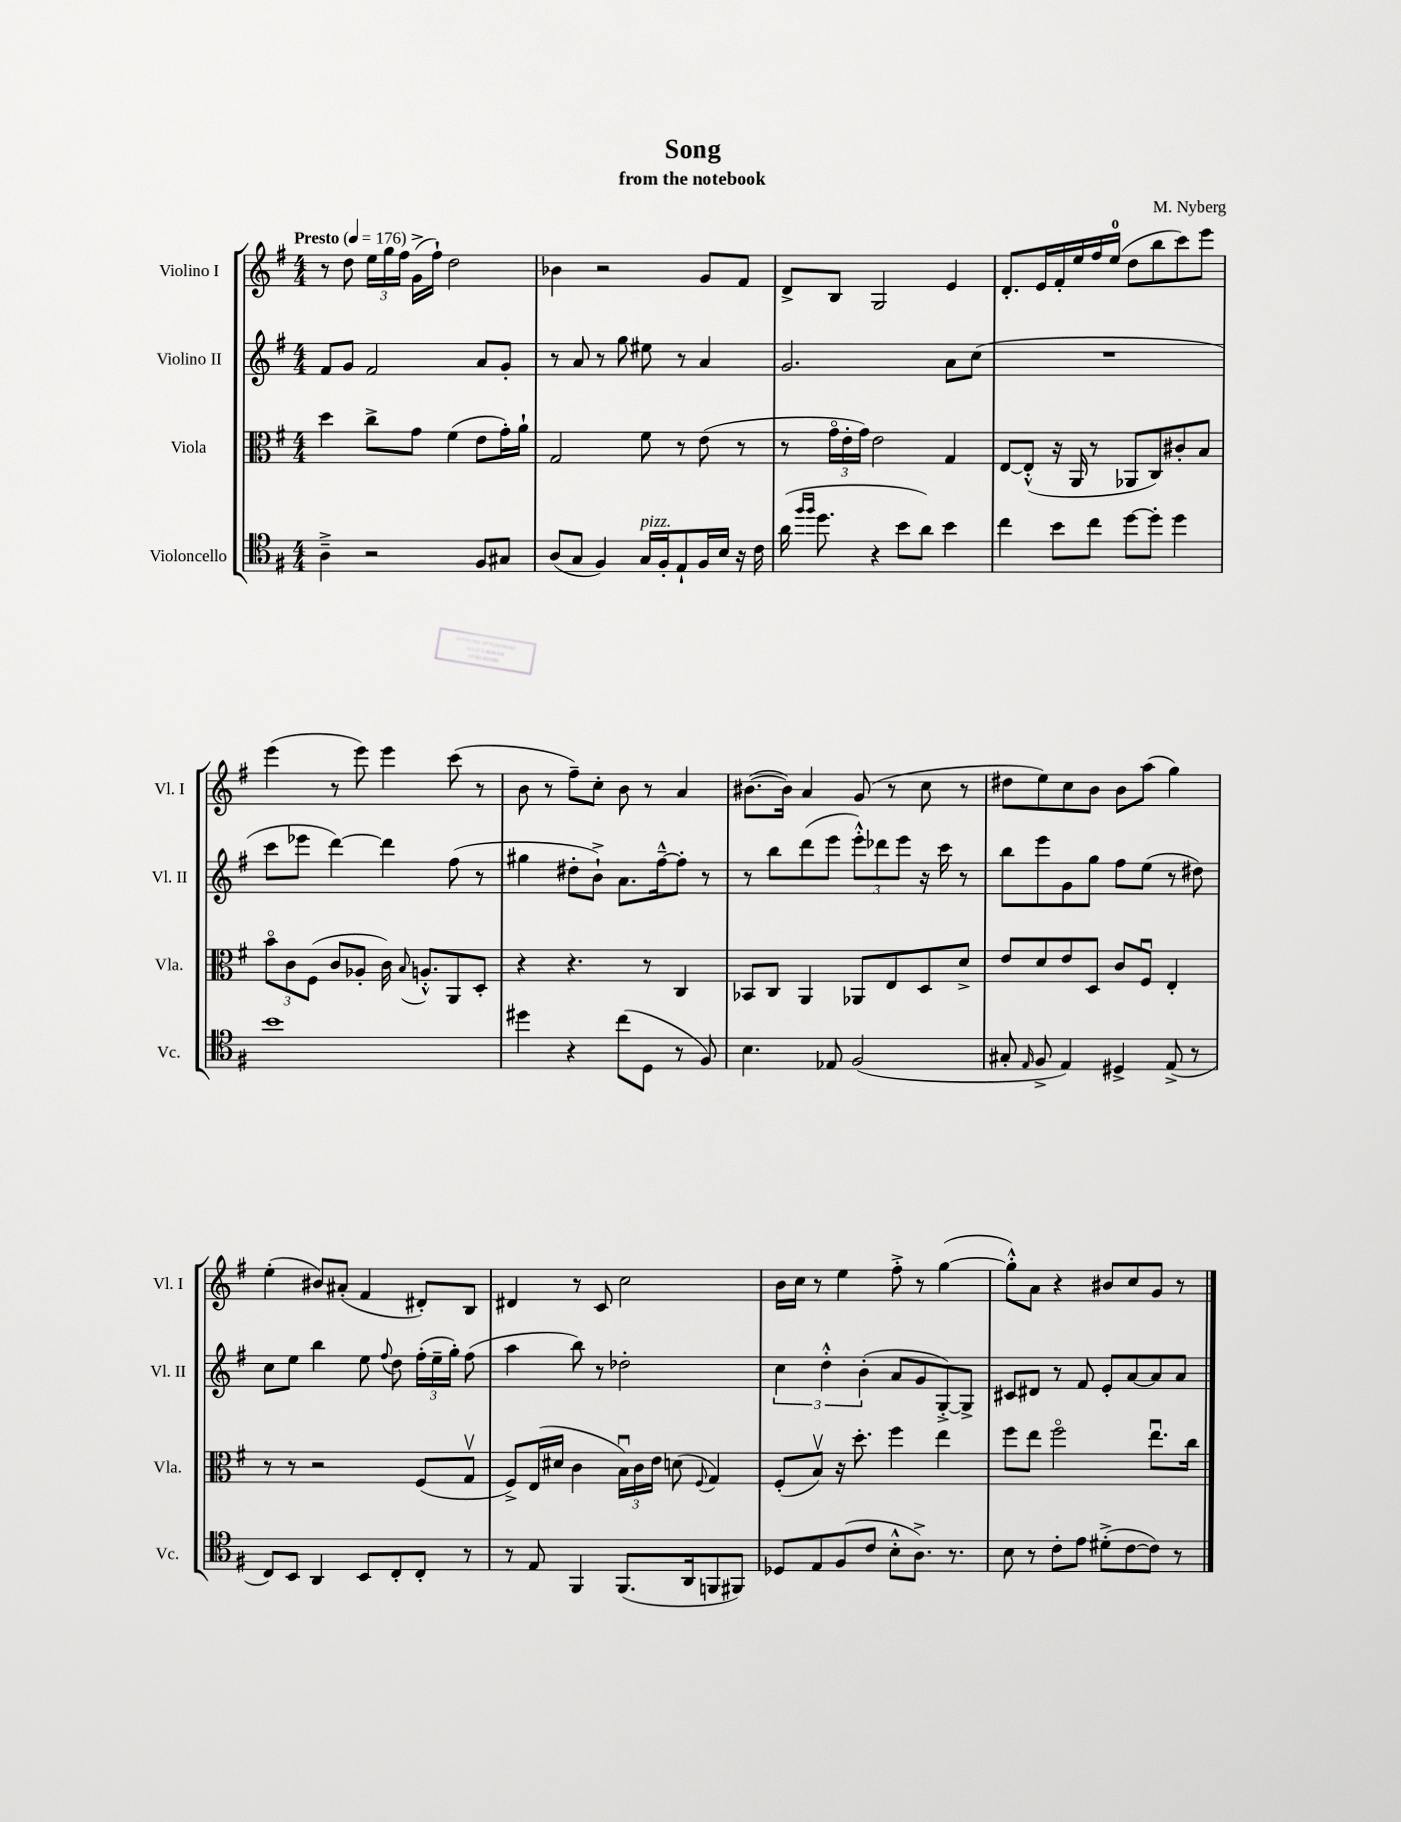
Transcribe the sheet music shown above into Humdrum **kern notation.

**kern	**kern	**kern	**kern
*part4	*part3	*part2	*part1
*staff4	*staff3	*staff2	*staff1
*I"Violoncello	*I"Viola	*I"Violino II	*I"Violino I
*I'Vc.	*I'Vla.	*I'Vl. II	*I'Vl. I
*clefC4	*clefC3	*clefG2	*clefG2
*k[f#]	*k[f#]	*k[f#]	*k[f#]
*M4/4	*M4/4	*M4/4	*M4/4
*MM176	*MM176	*MM176	*MM176
=1	=1	=1	=1
!	!	!	!LO:TX:a:B:t=Presto
4A~^\	4dd\	8f#/L	8r
.	.	8g/J	8dd\
2r	8cc^\L	2f#/	24ee\LL
.	.	.	24gg\
.	.	.	24ff#\JJ
.	8g\J	.	(16g^\LL
.	.	.	16ff#`\JJ)
.	(4f#\	.	2dd\
8F#/L	8e\L	8a/L	.
8G#X/J	16g'\L)	8g'/J	.
.	16a`\JJ	.	.
=2	=2	=2	=2
(8A/L	2G/	8r	4b-X\
8G/J	.	8a/	.
4F#/)	.	8r	2r
.	.	8gg\	.
!LO:TX:a:i:t=pizz.	!	!	!
16G/LL	8f#\	8ee#X\	.
16F#'/J	.	.	.
8E`/	8r	8r	.
16F#/L	(8e\	4a/	8g/L
16B/JJ	.	.	.
16r	8r	.	8f#/J
16c\	.	.	.
=3	=3	=3	=3
(16a\	8r	2.g/	8d^/L
16qqff#/LL	.	.	.
16qqff#/JJ	.	.	.
8.dd\	.	.	.
.	24g\LL	.	8B/J
.	24e'\	.	.
.	24g\JJ)	.	.
4r	2e\	.	2G/
8b\L	.	.	.
8a\J)	.	.	.
4b\	4G/	8a\L	4e/
.	.	(8cc\J	.
=4	=4	=4	=4
4cc\	[8E/L	1r	8.d'/L
.	(8E'^^/J]	.	.
.	.	.	16e/L
8b\L	16r	.	16f#'/
.	16AA/	.	16ee/
8cc\J	8r	.	16ff#/
.	.	.	(16ee/JJ
[8dd\L	8AA-X/L	.	8dd\L
8dd'\J]	8C/)	.	8bb\
4dd\	8c#X'/	.	8ccc\)
.	8B/J	.	8eee\J
!!LO:LB:g=z
=5	=5	=5	=5
1b	12b\L	8ccc\L	(4eee\
.	12c\	.	.
.	.	8eee-X\J	.
.	(12F#\J	.	.
.	8c/L	[4ddd\)	8r
.	8A-X'/J	.	8eee\)
.	16c\)	4ddd\]	4eee\
.	8qqB/	.	.
.	8.An'^^/L	.	.
.	8AA/	(8ff#\	(8ccc\
.	8D'/J	8r	8r
=6	=6	=6	=6
4dd#X\	4r	4gg#X\	8b\
.	.	.	8r
4r	4.r	8dd#X'\L	8ff#~\L)
.	.	8b`^\J)	8cc'\J
(8cc\L	.	8.a\L	8b\
8D\J	8r	.	8r
.	.	[16ff#~^^\k	.
8r	4C/	8ff#'\J]	4a/
8F#/)	.	8r	.
=7	=7	=7	=7
4.B\	8BB-X/L	8r	([8.b#X\L
.	8C/J	8bb\L	.
.	.	.	16b#\Jk])
.	4AA/	(8ddd\	4a/
8E-X/	.	8eee\J	.
(2F#/	8AA-X/L	12eee'^^\L)	(8g/
.	.	12ddd-X\	.
.	8E/	.	8r
.	.	12eee\J	.
.	8D/	16r	8cc\
.	.	16ccc\	.
.	8d^/J	8r	8r
=8	=8	=8	=8
8G#X'/	8e/L	8bb\L	8dd#X\L
16qqE/	.	.	.
8F#^/	8d/	8eee\	8ee\)
4E/)	8e/	8g\	8cc\
.	8D/J	8gg\J	8b\J
4D#X^/	8c/L	8ff#\L	8b\L
.	8F#u/J	(8ee\J	(8aa\J
(8E^/	4E'/	8r	4gg\)
8r	.	8dd#X\)	.
!!LO:LB:g=z
=9	=9	=9	=9
8C/L)	8r	8cc\L	(4ee'\
8BB/J	8r	8ee\J	.
4AA/	2r	4bb\	8b#X/L)
.	.	.	(8a#X'/J
8BB/L	.	8ee\	4f#/
.	.	8qqff#/	.
8C'/	.	8dd\	.
8C'/J	(8F#/L	(24ff#'\LL	8d#X'/L)
.	.	24ee~\	.
.	.	24gg'\JJ)	.
8r	8Gv/J	(8ff#\	8B/J
=10	=10	=10	=10
8r	8F#^/L)	4aa\	4d#X/
8E/	(16E/L	.	.
.	16d#X/JJ	.	.
4FF#/	4c\	8bb\)	8r
.	.	8r	8c/
(8.FF#/L	24Bu\LL)	2dd-X'\	2cc\
.	24c\	.	.
.	24e\JJ	.	.
.	(8dn\	.	.
16AA/k	.	.	.
.	8qqF#/	.	.
8FFn/	4G/)	.	.
8FF#X/J)	.	.	.
=11	=11	=11	=11
8D-X/L	(8F#'/L	6cc\	16b\LL
.	.	.	16cc\JJ
8E/	8Bv/J)	.	8r
.	.	6dd'^^\	.
(8F#/	16r	.	4ee\
.	8.dd'\	.	.
.	.	(6b'\	.
8c/J	.	.	.
8B'^^\L	4ff#\	8a/L	8ff#'^\
8.A^\J)	.	8g/	8r
.	4ee\	[8G'^/)	([4gg\
8.r	.	.	.
.	.	8G^/J]	.
=12	=12	=12	=12
8B\	8ff#\L	8c#X/L	8gg'^^\L])
8r	8ee\J	8d#X/J	8a\J
8c'\L	2ff#\	8r	4r
8e\J	.	8f#/	.
(8d#X'^\L	.	8e'/L	8b#X/L
[8c\	.	[8a/	8cc/
8c\J])	8.eeu\L	8a/]	8g/J
8r	.	8a/J	8r
.	16cc\Jk	.	.
==	==	==	==
*-	*-	*-	*-
